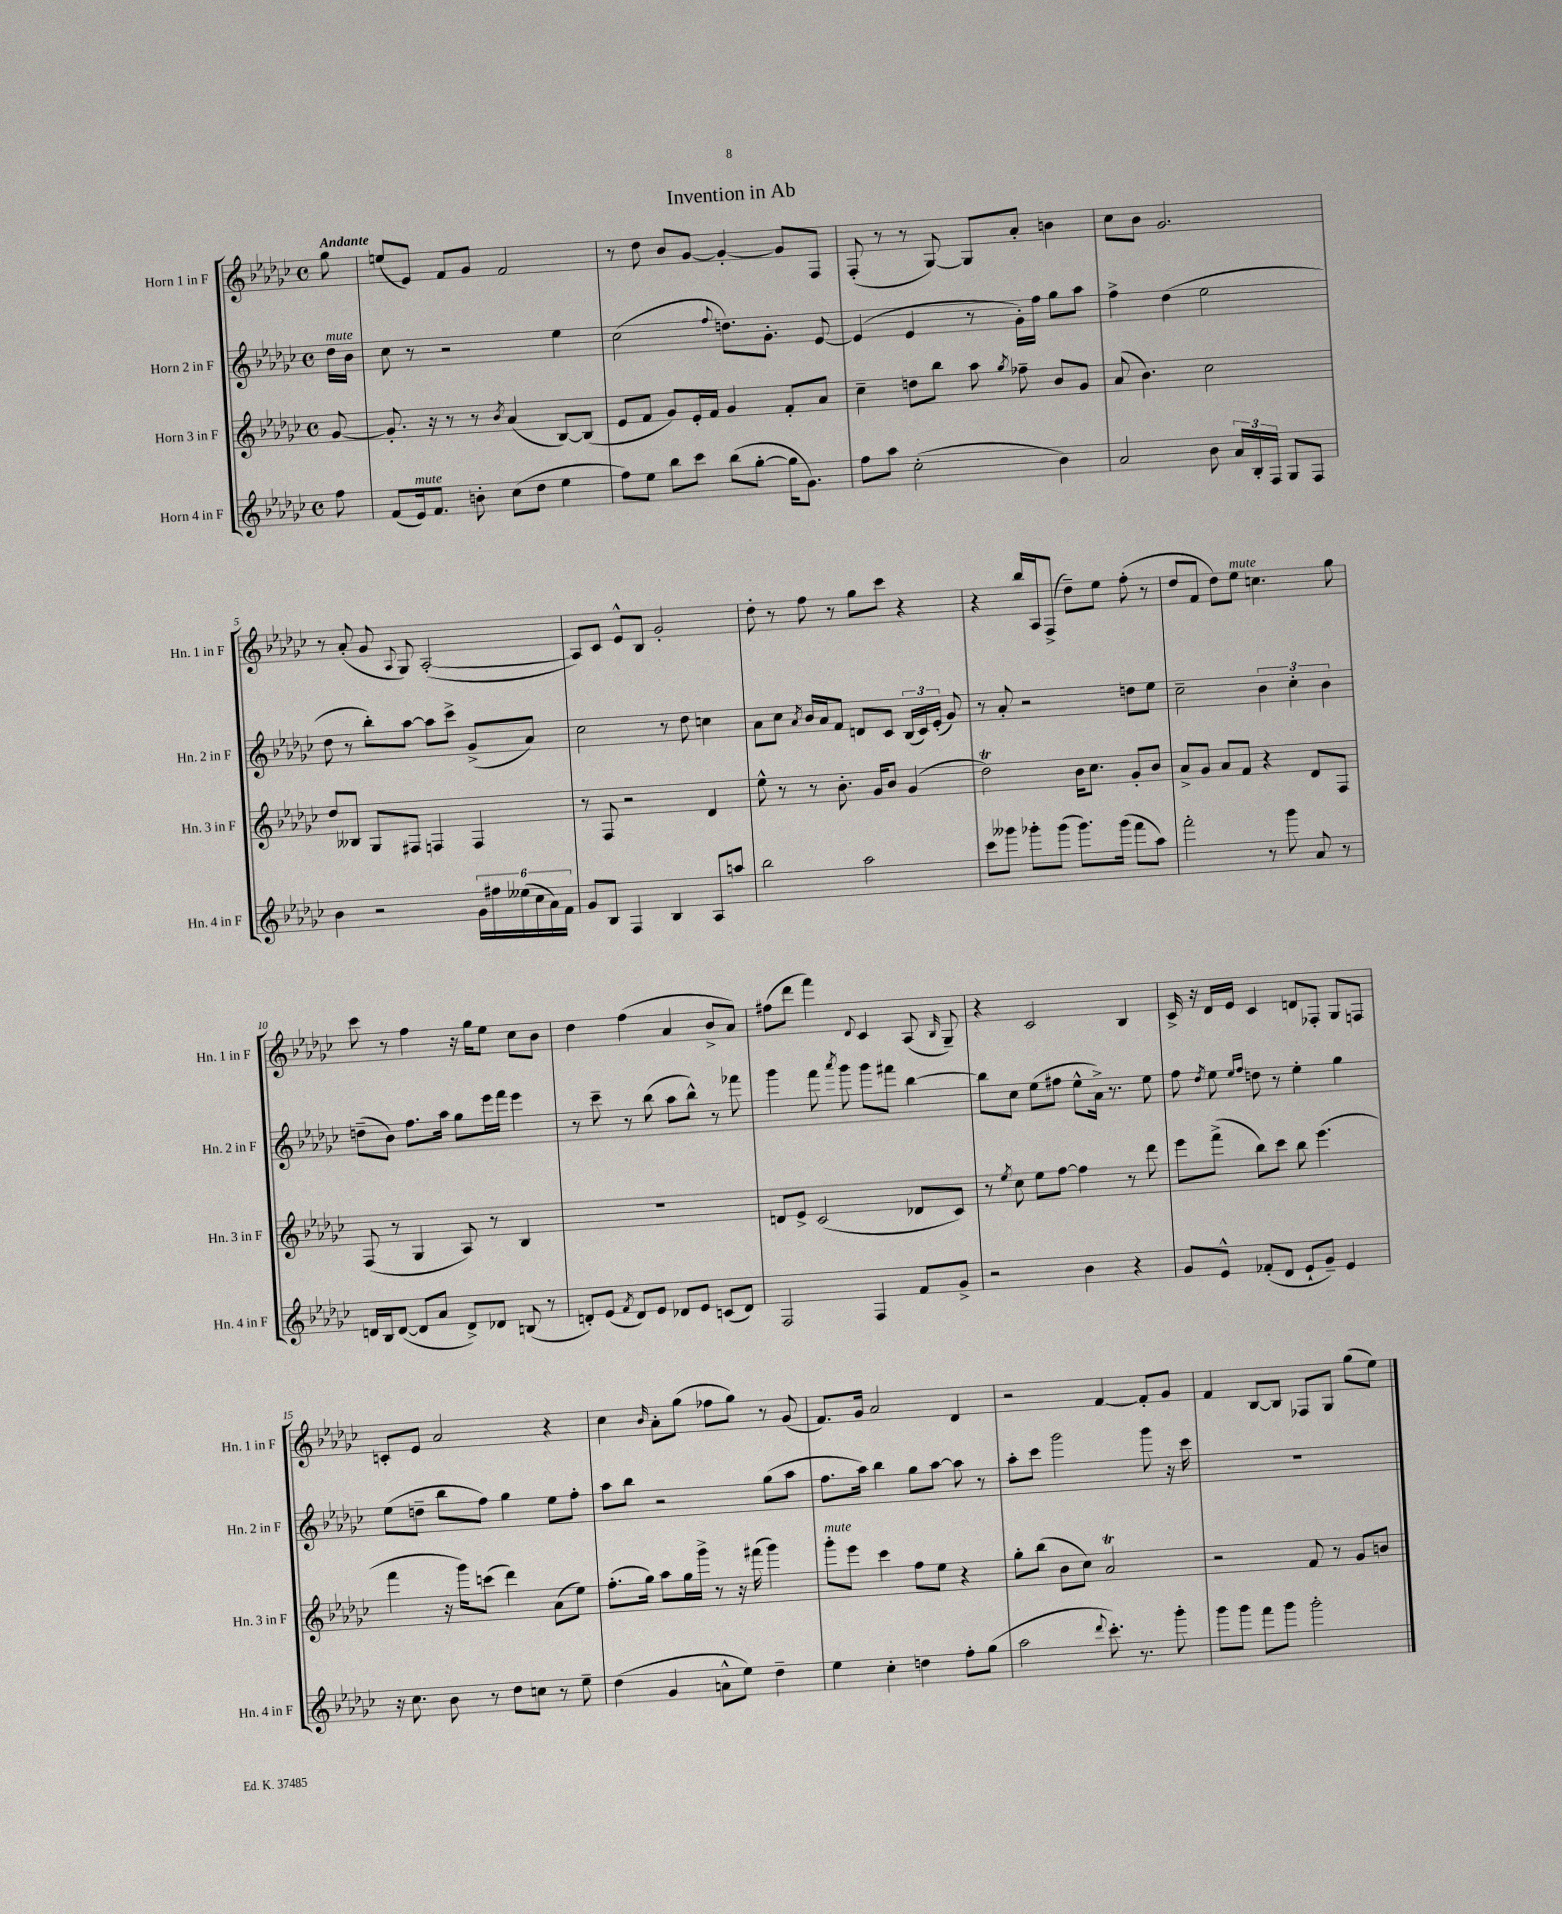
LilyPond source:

\header { title = "Invention in Ab" }
<<
\new StaffGroup <<
\new Staff = "s0" \with { instrumentName = "Horn 1 in F" shortInstrumentName = "Hn. 1 in F" } {
    \clef treble \key ges \major \defaultTimeSignature \time 4/4 \partial 8 \tempo "Andante"
    \autoBeamOff ges''8 |
    e''8[( ees'8]) f'8[ ges'8] f'2 |
    r8 des''8 bes'8[ ges'8]~ ges'4~-. ges'8[ f8] |
    f8-.( r8 r8 ges8~) ges8[ aes'8]-. b'4 |
    ces''8[ bes'8] ges'2. |
    r8 aes'8-.( ges'8 \appoggiatura { aes8 } ges8) aes2~-.( |
    aes8[) ces'8] ees'8[-^ bes8] ges'2-. |
    des''8-. r8 f''8 r8 ges''8[ ces'''8] r4 |
    r4 bes''16[ aes16 f8]->( des''8[--) ees''8] f''8-.( r8 |
    des''8[ f'8] des''8[) ees''8]^\markup { \italic "mute" } c''4. ges''8 |
    ces'''8 r8 f''4 r16 ges''16[ ees''8] ces''8[ bes'8] |
    des''4 f''4( aes'4 bes'8[-> aes'8]) |
    fis''8[( des'''8] f'''4) \appoggiatura { des'8 } ces'4 aes8( \grace { bes16 } ges8--) |
    r4 ces'2 bes4 |
    ces'16-> r16 des'16[ ees'16] ces'4 d'8[ fes8]-. ges8[ f8] |
    c'8[-. ees'8] aes'2 r4 |
    ces''4 \grace { bes'16 } aes'8[-. ges''8]( fes''8[ ges''8]) r8 ges'8( |
    f'8.[) ges'16] aes'2 des'4 |
    r2 f'4~ f'8[-. ges'8] |
    f'4 bes8[~ bes8] fes8[ ges8] ges''8[( ees''8]) \bar "|." |
}
\new Staff = "s1" \with { instrumentName = "Horn 2 in F" shortInstrumentName = "Hn. 2 in F" } {
    \clef treble \key ges \major \defaultTimeSignature \time 4/4 \partial 8
    \autoBeamOff des''16[^\markup { \italic "mute" } bes'16] |
    ces''8 r8 r2 ees''4 |
    ces''2( \appoggiatura { f''8 } d''8.[) ges'8.]-. ees'8~ |
    ees'4( ees'4 r8 ges'16[-.) f''16] ges''8[ aes''8] |
    f''4-> des''4( ees''2 |
    des''8 r8 bes''8[-.) aes''8]~ aes''8[ ces'''8]-> ges'8[->( aes'8]) |
    ces''2 r8 des''8 c''4 |
    aes'8[ ces''8] \acciaccatura { aes'8 } bes'16[ aes'16 f'8] d'8[ ces'8] \tuplet 3/2 { bes16[( ces'16) ees'16]-.( } ges'8) |
    r8 aes'8-. r2 d''8[ ees''8] |
    ces''2-- \tuplet 3/2 { bes'4 ces''4-. bes'4 } |
    d''8[--( bes'8]) f''8.[ aes''16] ges''8[ ees'''16 f'''16] ees'''4 |
    r8 ces'''8-- r8 bes''8( aes''8[ bes''8]-^) r8 fes'''8 |
    ges'''4 f'''8 \acciaccatura { aes'''8 } ges'''8 ges'''8[ fis'''8] bes''4~ |
    bes''8[ ces''8] ees''8[( fis''8] ees''8[-^ aes'16]->) r8. ees''8 |
    f''8 \acciaccatura { des''8 } ees''8 \grace { ees''16[ f''16] } d''8 r8 ees''4-. ges''4 |
    ees''8[( d''8]-- bes''8[ f''8]) ges''4 ees''8[ f''8]-. |
    aes''8[ bes''8] r2 ges''8[( aes''8] |
    f''8.[ aes''16]) bes''4 ges''8[ aes''8]~ aes''8 r8 |
    aes''8[-. ces'''8] ges'''2 ges'''8 r16 ces'''16 |
    R1 \bar "|." |
}
\new Staff = "s2" \with { instrumentName = "Horn 3 in F" shortInstrumentName = "Hn. 3 in F" } {
    \clef treble \key ges \major \defaultTimeSignature \time 4/4 \partial 8
    \autoBeamOff ges'8~ |
    ges'8.-. r16 r8 r8 \acciaccatura { bes'8 } aes'4( bes8[~) bes8]( |
    ees'8[ f'8] ges'8[) ees'16-. f'16] ges'4 f'8[-. aes'8] |
    ces''4-- d''8[ bes''8] aes''8 \acciaccatura { ges''8 } fes''8-- bes'8[ ges'8] |
    aes'8( bes'4.) ces''2 |
    des''8[ beses8] ges8[ fis8] f4 f4 |
    r8 f8 r2 des'4 |
    ees''8-^ r8 r8 bes'8.-. ges'16[ bes'8] ges'4( |
    des''2\trill) bes'16[ ces''8.] ges'8[-. bes'8] |
    aes'8[-> ges'8] aes'8[ f'8] r4 des'8[ f8] |
    f8( r8 ges4 aes8) r8 bes4 |
    R1 |
    d'8[ ees'8]-> ces'2( des'8[ ces'8]) |
    r8 \acciaccatura { ees''8 } ces''8 ees''8[ f''8]~ f''4 r8 des'''8 |
    ees'''8[ f'''8]->( bes''8[) ces'''8] bes''8 ees'''4.( |
    f'''4 r16 ges'''16[) c'''8]( des'''4) aes'8[( ees''8]) |
    f''8.[-.( ges''16]) aes''8[ ges''16 ges'''16]-> r8 r16 fis'''16( ges'''4) |
    ges'''8[-.^\markup { \italic "mute" } ees'''8] ces'''4 f''8[ ees''8] r4 |
    ges''8[-. bes''8]( bes'8[ ces''8]) aes'2\trill |
    r2 f'8 r8 ges'8[ b'8] \bar "|." |
}
\new Staff = "s3" \with { instrumentName = "Horn 4 in F" shortInstrumentName = "Hn. 4 in F" } {
    \clef treble \key ges \major \defaultTimeSignature \time 4/4 \partial 8
    \autoBeamOff f''8 |
    f'8[( ees'16^\markup { \italic "mute" }) f'8.] b'8-. ces''8[( des''8] ees''4 |
    f''8[) ees''8] bes''8[ ces'''8] bes''8[( ges''8]~-. ges''16[ ges'8.]) |
    f''8[ aes''8] ces''2-.( bes'4) |
    aes'2 bes'8 \tuplet 3/2 { aes'16[ bes16-. f16] } ges8[ f8] |
    bes'4 r2 \tuplet 6/4 { ges'16[ fis''16 eeses''16( ces''16 aes'16) f'16] } |
    ges'8[ bes8] f4 bes4 aes8[ a''8] |
    bes''2 aes''2 |
    ces'''8[ geses'''8] ges'''8[-. ges'''8]( ges'''8.[) ges'''16]( f'''8[ aes''8]) |
    f'''2-. r8 ges'''8 aes'8 r8 |
    d'16[ bes16 d'8]~( d'8[ aes'8] d'8[->) des'8] b8( r8 |
    d'8[-.) ees'8]( \acciaccatura { f'8 } d'8[) ees'8] des'8[ ees'8] c'8[( des'8]) |
    f2 f4 f'8[ ges'8]-> |
    r2 bes'4 r4 |
    ges'8[ ees'8]-^ fes'8[-.( des'8] ees'8[-! ges'8]--) ees'4 |
    r16 ces''8. bes'8 r8 des''8[ c''8] r8 ees''8-- |
    des''4( ges'4 a'8[-^ ees''8]) des''4-- |
    ees''4 ces''4-. d''4 f''8[-. ges''8]( |
    aes''2 \appoggiatura { des'''8 } ces'''8.-.) r8. ges'''8-. |
    ges'''8[ ges'''8] f'''8[ ges'''8] ges'''2-. \bar "|." |
}
>>
>>
